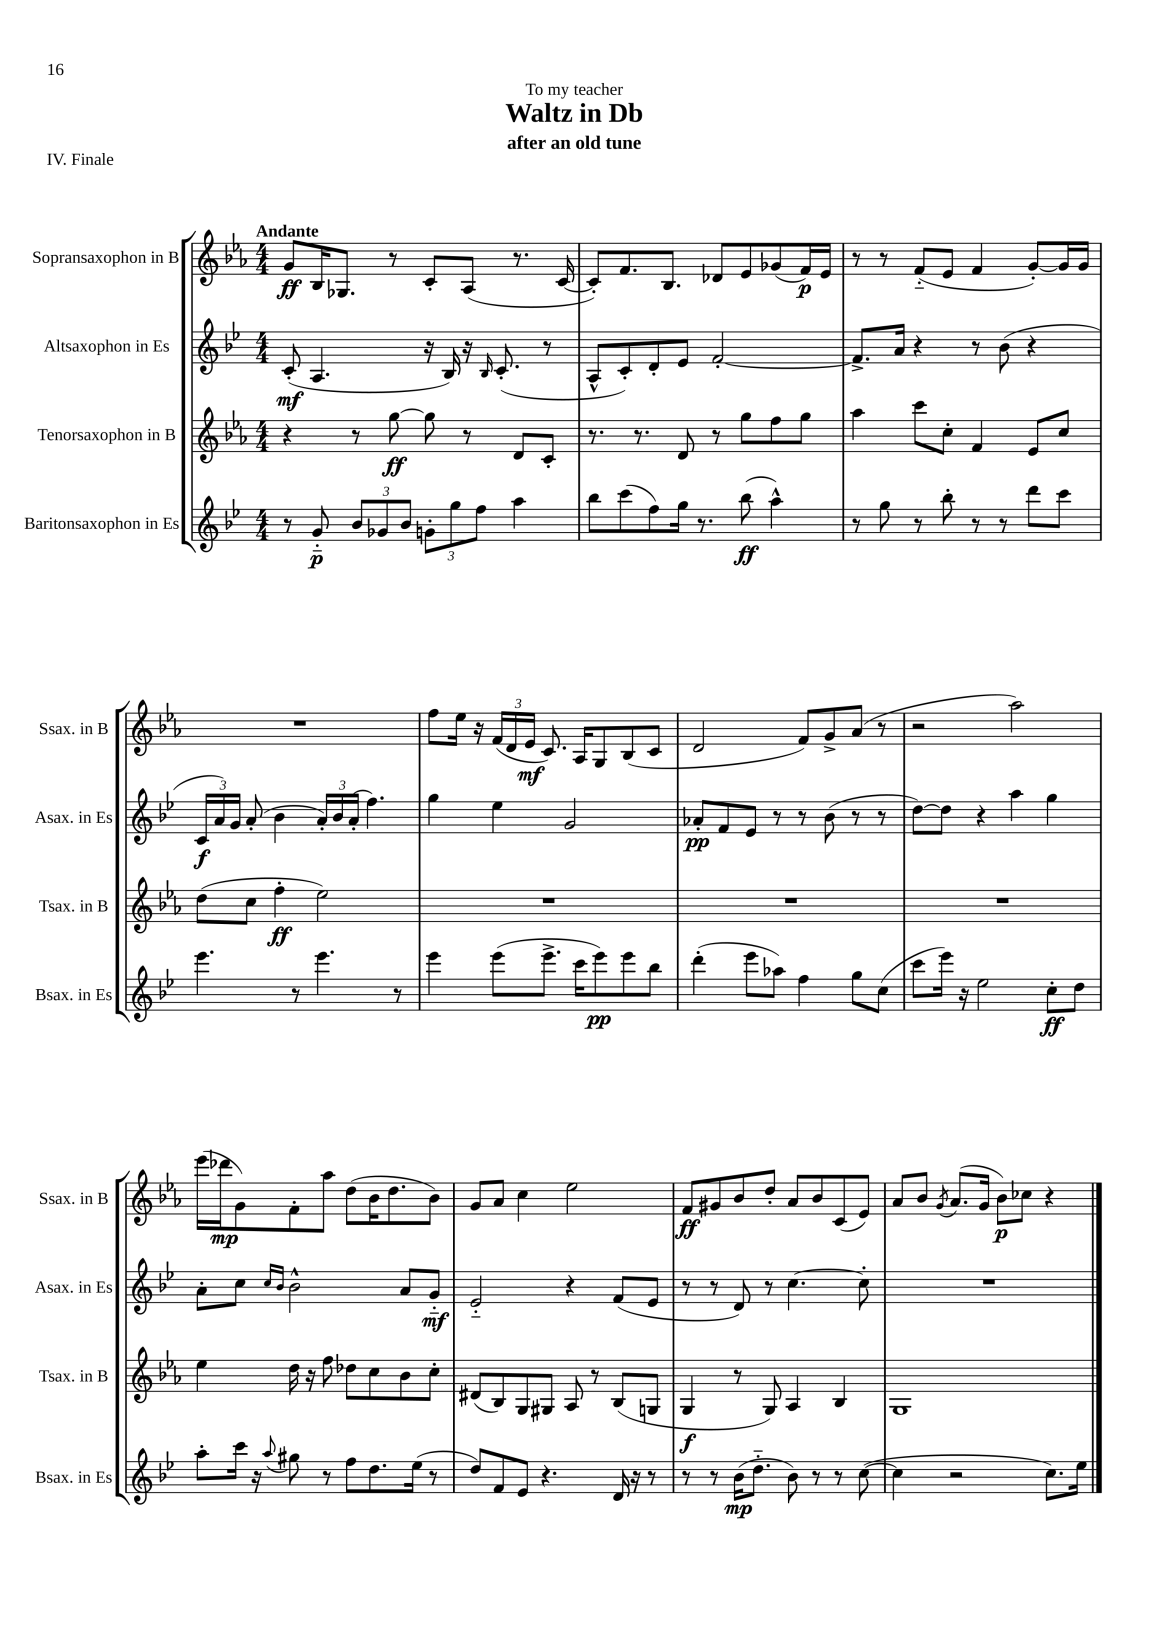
\header { title = "Waltz in Db" subtitle = "after an old tune" dedication = "To my teacher" piece = "IV. Finale" }
<<
\new StaffGroup <<
\new Staff = "s0" \with { instrumentName = "Sopransaxophon in B" shortInstrumentName = "Ssax. in B" } {
    \clef treble \key ees \major \numericTimeSignature \time 4/4 \tempo "Andante"
    \autoBeamOff g'8[\ff bes16 ges8.] r8 c'8[-. aes8]( r8. c'16~ |
    c'8[-.) f'8. bes8.] des'8[ ees'8 ges'8( f'16\p) ees'16] |
    r8 r8 f'8[-_( ees'8] f'4 g'8[~-.) g'16 g'16] |
    R1 |
    f''8[ ees''16] r16 \tuplet 3/2 { f'16[( d'16 ees'16]\mf } c'8.) aes16[ g8 bes8( c'8] |
    d'2 f'8[) g'8-> aes'8]( r8 |
    r2 aes''2) |
    ees'''16[( des'''16\mp g'8) f'8-. aes''8] d''8[( bes'16 d''8. bes'8]) |
    g'8[ aes'8] c''4 ees''2 |
    f'8[\ff gis'8 bes'8 d''8]-. aes'8[ bes'8 c'8( ees'8]) |
    aes'8[ bes'8] \acciaccatura { g'8 } aes'8.[( g'16] bes'8[\p) ces''8] r4 \bar "|." |
}
\new Staff = "s1" \with { instrumentName = "Altsaxophon in Es" shortInstrumentName = "Asax. in Es" } {
    \clef treble \key bes \major \numericTimeSignature \time 4/4
    \autoBeamOff c'8-.\mf( a4. r16 bes16) r16 \grace { bes16 } c'8.-.( r8 |
    a8[-^ c'8-.) d'8-. ees'8] f'2~-. |
    f'8.[-> a'16] r4 r8 bes'8( r4 |
    \tuplet 3/2 { c'16[\f a'16) g'16] } a'8-.( bes'4 \tuplet 3/2 { a'16[-.) bes'16 a'16]-.( } f''4.) |
    g''4 ees''4 g'2 |
    aes'8[-.\pp f'8 ees'8] r8 r8 bes'8( r8 r8 |
    d''8[~) d''8] r4 a''4 g''4 |
    a'8[-. c''8] \grace { c''16[ bes'16] } bes'2-^ a'8[ g'8]-_\mf |
    ees'2-_ r4 f'8[( ees'8] |
    r8 r8 d'8) r8 c''4.~ c''8-. |
    R1 \bar "|." |
}
\new Staff = "s2" \with { instrumentName = "Tenorsaxophon in B" shortInstrumentName = "Tsax. in B" } {
    \clef treble \key ees \major \numericTimeSignature \time 4/4
    \autoBeamOff r4 r8 g''8~\ff g''8 r8 d'8[ c'8]-. |
    r8. r8. d'8 r8 g''8[ f''8 g''8] |
    aes''4 c'''8[ c''8]-. f'4 ees'8[ c''8] |
    d''8[( c''8] f''4-.\ff ees''2) |
    R1 |
    R1 |
    R1 |
    ees''4 d''16 r16 f''8 des''8[ c''8 bes'8 c''8]-. |
    dis'8[( bes8) g8 gis8] aes8 r8 bes8[( g8] |
    g4\f r8 g8) aes4 bes4 |
    g1 \bar "|." |
}
\new Staff = "s3" \with { instrumentName = "Baritonsaxophon in Es" shortInstrumentName = "Bsax. in Es" } {
    \clef treble \key bes \major \numericTimeSignature \time 4/4
    \autoBeamOff r8 g'8-_\p \tuplet 3/2 { bes'8[ ges'8 bes'8] } \tuplet 3/2 { g'8[-. g''8 f''8] } a''4 |
    bes''8[ c'''8( f''8) g''16] r8. bes''8\ff( a''4-^) |
    r8 g''8 r8 bes''8-. r8 r8 d'''8[ c'''8] |
    ees'''4. r8 ees'''4. r8 |
    ees'''4 ees'''8[( ees'''8.]-> c'''16[ ees'''8\pp) ees'''8 bes''8] |
    d'''4-.( ees'''8[ aes''8]) f''4 g''8[ c''8]( |
    c'''8[ ees'''16]) r16 ees''2 c''8[-.\ff d''8] |
    a''8[-. c'''16] r16 \appoggiatura { a''8 } gis''8 r8 f''8[ d''8. ees''16]( r8 |
    d''8[) f'8 ees'8] r4. d'16 r16 r8 |
    r8 r8 bes'16[\mp( d''8.]-_ bes'8) r8 r8 c''8~( |
    c''4 r2 c''8.[) ees''16] \bar "|." |
}
>>
>>
\layout { \context { \Score \remove "Bar_number_engraver" } }
